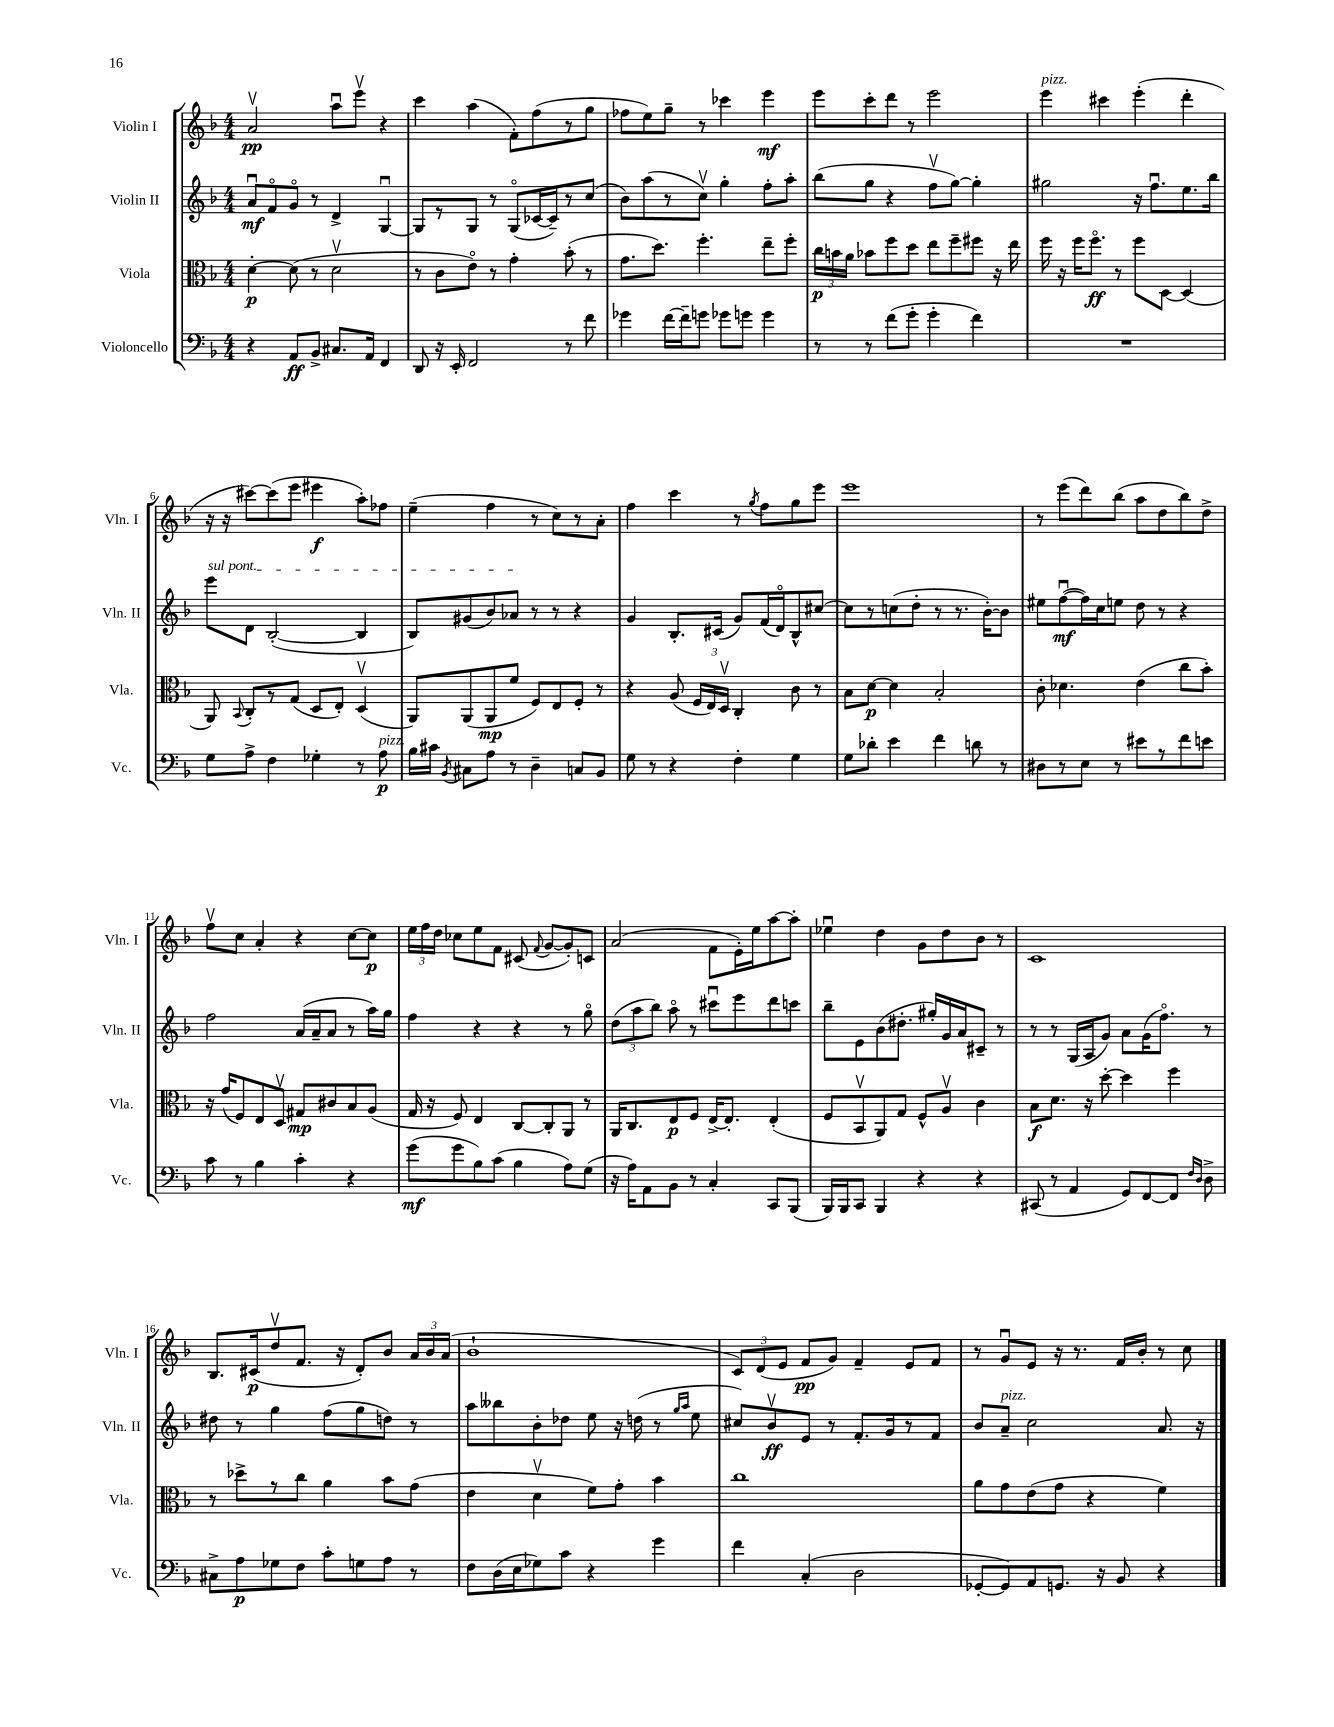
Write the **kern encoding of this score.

**kern	**kern	**kern	**kern
*staff4	*staff3	*staff2	*staff1
*clefF4	*clefC3	*clefG2	*clefG2
*k[b-]	*k[b-]	*k[b-]	*k[b-]
*M4/4	*M4/4	*M4/4	*M4/4
4r	[4d'	8au	2av
.	.	8fo	.
8AA	(8d]	8go	.
8BB-^	8r	8r	.
8.C#	2dv	4d^	8aau
.	.	.	8eeev
16AA	.	.	.
4FF	.	[4Gu	4r
=	=	=	=
8DD	8r	8G]	4ccc
16r	8c	8r	.
16EE'	.	.	.
2FF	8eo)	8G	(4aa
.	8r	8r	.
.	4g'	(8Go	8f')
.	.	[16c-	(8ff
.	.	16c-~])	.
8r	(8b-'	8r	8r
8f	8r	(8cc	8gg
=	=	=	=
4g-	8.g	8b-)	8ff-
.	.	(8aa	8ee)
.	8.dd)	.	.
[16f	.	8r	8gg~
16f~]	.	.	.
8g	4.ff'	8ccv)	8r
8g-	.	4gg'	4ccc-
8g	.	.	.
4g	8ee~	8ff'	4eee
.	8ff'	8aa'	.
=	=	=	=
8r	24cc	(8bb-	8eee
.	24b	.	.
.	24a	.	.
8r	8b-	8gg	8ccc'
(8f	8ff	4r	8ddd
8g'	8dd	.	8r
4g'	8ee	8ffv	2eee
.	8ff~	[8gg)	.
4f)	8ff#	4gg']	.
.	16r	.	.
.	16ee	.	.
=	=	=	=
1r	16ff	2gg#	4eee
.	16r	.	.
.	16ff	.	.
.	8.ffo	.	.
.	.	.	4ccc#
.	8r	.	.
.	8ff	16r	(4eee'
.	.	8.ffu	.
.	[8D	.	.
.	(4D]	8.ee	4ddd'
.	.	16bb-	.
=	=	=	=
8G	8AA)	8eee	16r
.	.	.	16r
.	8qqBB-	.	.
8A^	8C'	8d	[8ccc#)
4F	8r	([2B-'	(8ccc#]
.	(8G	.	8eee
4G-'	8D	.	4eee#
.	8E')	.	.
8r	(4Dv	4B-]	8aa')
8A	.	.	8ff-
=	=	=	=
16B-	8AA)	8B-)	(4ee~
16c#	.	.	.
8qBB-	.	.	.
8C#	(8AA	(8g#	.
8A	8AA	8b-)	4ff
8r	8f	8a-	.
4D~	8F)	8r	8r
.	8E	8r	8cc)
8C	8F'	4r	8r
8BB-	8r	.	8a'
=	=	=	=
8G	4r	4g	4ff
8r	.	.	.
4r	(8A	8.B-'	4ccc
.	24F	.	.
.	24E)	.	.
.	.	(16c#	.
.	24Dv	.	.
4F'	4C'	8g)	8r
.	.	.	8qgg
.	.	(16f	8ff
.	.	16do)	.
4G	8c	8B-^^	8gg
.	8r	[8cc#	8eee
=	=	=	=
8G	8B-	8cc#]	1eee
8d-'	[8d	8r	.
4e	4d]	(8cc	.
.	.	8dd'	.
4f	2B-'	8r	.
.	.	8.r	.
8d	.	.	.
.	.	[16b-')	.
8r	.	8b-]	.
=	=	=	=
8D#	8c'	8ee#	8r
8r	4.d-	([8ffu	(8eee
8E	.	16ff])	8ddd)
.	.	16cc	.
8r	.	8ee	(8bb-
8e#	(4e	8dd	8aa
8r	.	8r	8dd
8f	8cc	4r	8bb-)
8e	8b-')	.	8dd^
=	=	=	=
8c	16r	2ff	8ffv
.	(16g	.	.
8r	8F)	.	8cc
4B-	8E	.	4a'
.	8Dv	.	.
4c'	8G#	(16a	4r
.	.	16a~	.
.	8c#	8a	.
4r	8B-	8r	[8cc
.	(8A	16aa)	8cc]
.	.	16gg	.
=	=	=	=
(8g	16G	4ff	24ee
.	.	.	24ff
.	16r	.	.
.	.	.	24dd
8g	8F)	.	8cc-
8B-)	4E	4r	8ee
(8c	.	.	8f
4B-	[8C	4r	(8c#
.	.	.	8qqf
.	8C']	.	[8g
8A)	8AA	8r	8g'])
(8G	8r	8ggo	8c
=	=	=	=
16r	16AA	(12dd	(2a
16A)	8.C	.	.
.	.	12aa	.
8AA	.	.	.
.	.	12bb-)	.
8BB-	8E	8aao	.
8r	8F	8r	.
4C'	[16E^	8ccc#u	8f
.	8.E']	.	.
.	.	8eee	16e')
.	.	.	16ee
8CC	(4E'	8ddd	[8aa
(8BBB-	.	8ccc	8aa']
=	=	=	=
16BBB-)	8F	8bb-~	4ee-u
16BBB-	.	.	.
8CC	8BB-v	8e	.
4BBB-	8AA)	(8b-	4dd
.	8G	8.dd#'	.
4r	8F^^	.	8g
.	.	16gg#')	.
.	8Av	16g	8dd
.	.	16a	.
4r	4c	8c#~	8b-
.	.	8r	8r
=	=	=	=
(8CC#	8B-	8r	1c
8r	8.d	8r	.
4AA	.	(16G	.
.	16r	16A	.
.	[8dd'	8g)	.
8GG)	4dd]	8a	.
[8FF	.	(16g	.
.	.	8.ffo)	.
8FF]	4ff	.	.
16qqF	.	.	.
16qqD	.	.	.
8D^	.	8r	.
=	=	=	=
8C#^	8r	8dd#	8.B-
8A	8dd-^	8r	.
.	.	.	(16c#
8G-	8r	4gg	8ddv
8F	8cc	.	8.f
8c'	4a	(8ff	.
.	.	.	16r
8G	.	8gg	8d')
8A	8b-	8dd)	8b-
8r	(8g	8r	24a
.	.	.	24b-
.	.	.	(24a
=	=	=	=
8F	4e	8aa	1b-`
(16D	.	8bb--	.
16E	.	.	.
8G-)	4dv	8b-'	.
8c	.	8dd-	.
4r	8f)	8ee	.
.	8g'	16r	.
.	.	(16dd	.
4g	4b-	8r	.
.	.	16qqgg	.
.	.	16qqaa	.
.	.	8ee	.
=	=	=	=
4f	1cc	8cc#)	12c)
.	.	.	(12d
.	.	8b-v	.
.	.	.	12e
(4C'	.	8e	8f
.	.	8r	8g)
2D	.	8.f'	4f~
.	.	16g	.
.	.	8r	8e
.	.	8f	8f
=	=	=	=
[8GG-'	8a	8b-	8r
8GG-])	8g	8a~	8gu
8AA	(8e	2cc	8e
8.GG	8g	.	16r
.	.	.	8.r
.	4r	.	.
16r	.	.	.
8BB-	.	.	16f
.	.	.	16b-'
4r	4f)	8.a	8r
.	.	.	8cc
.	.	16r	.
==	==	==	==
*-	*-	*-	*-
